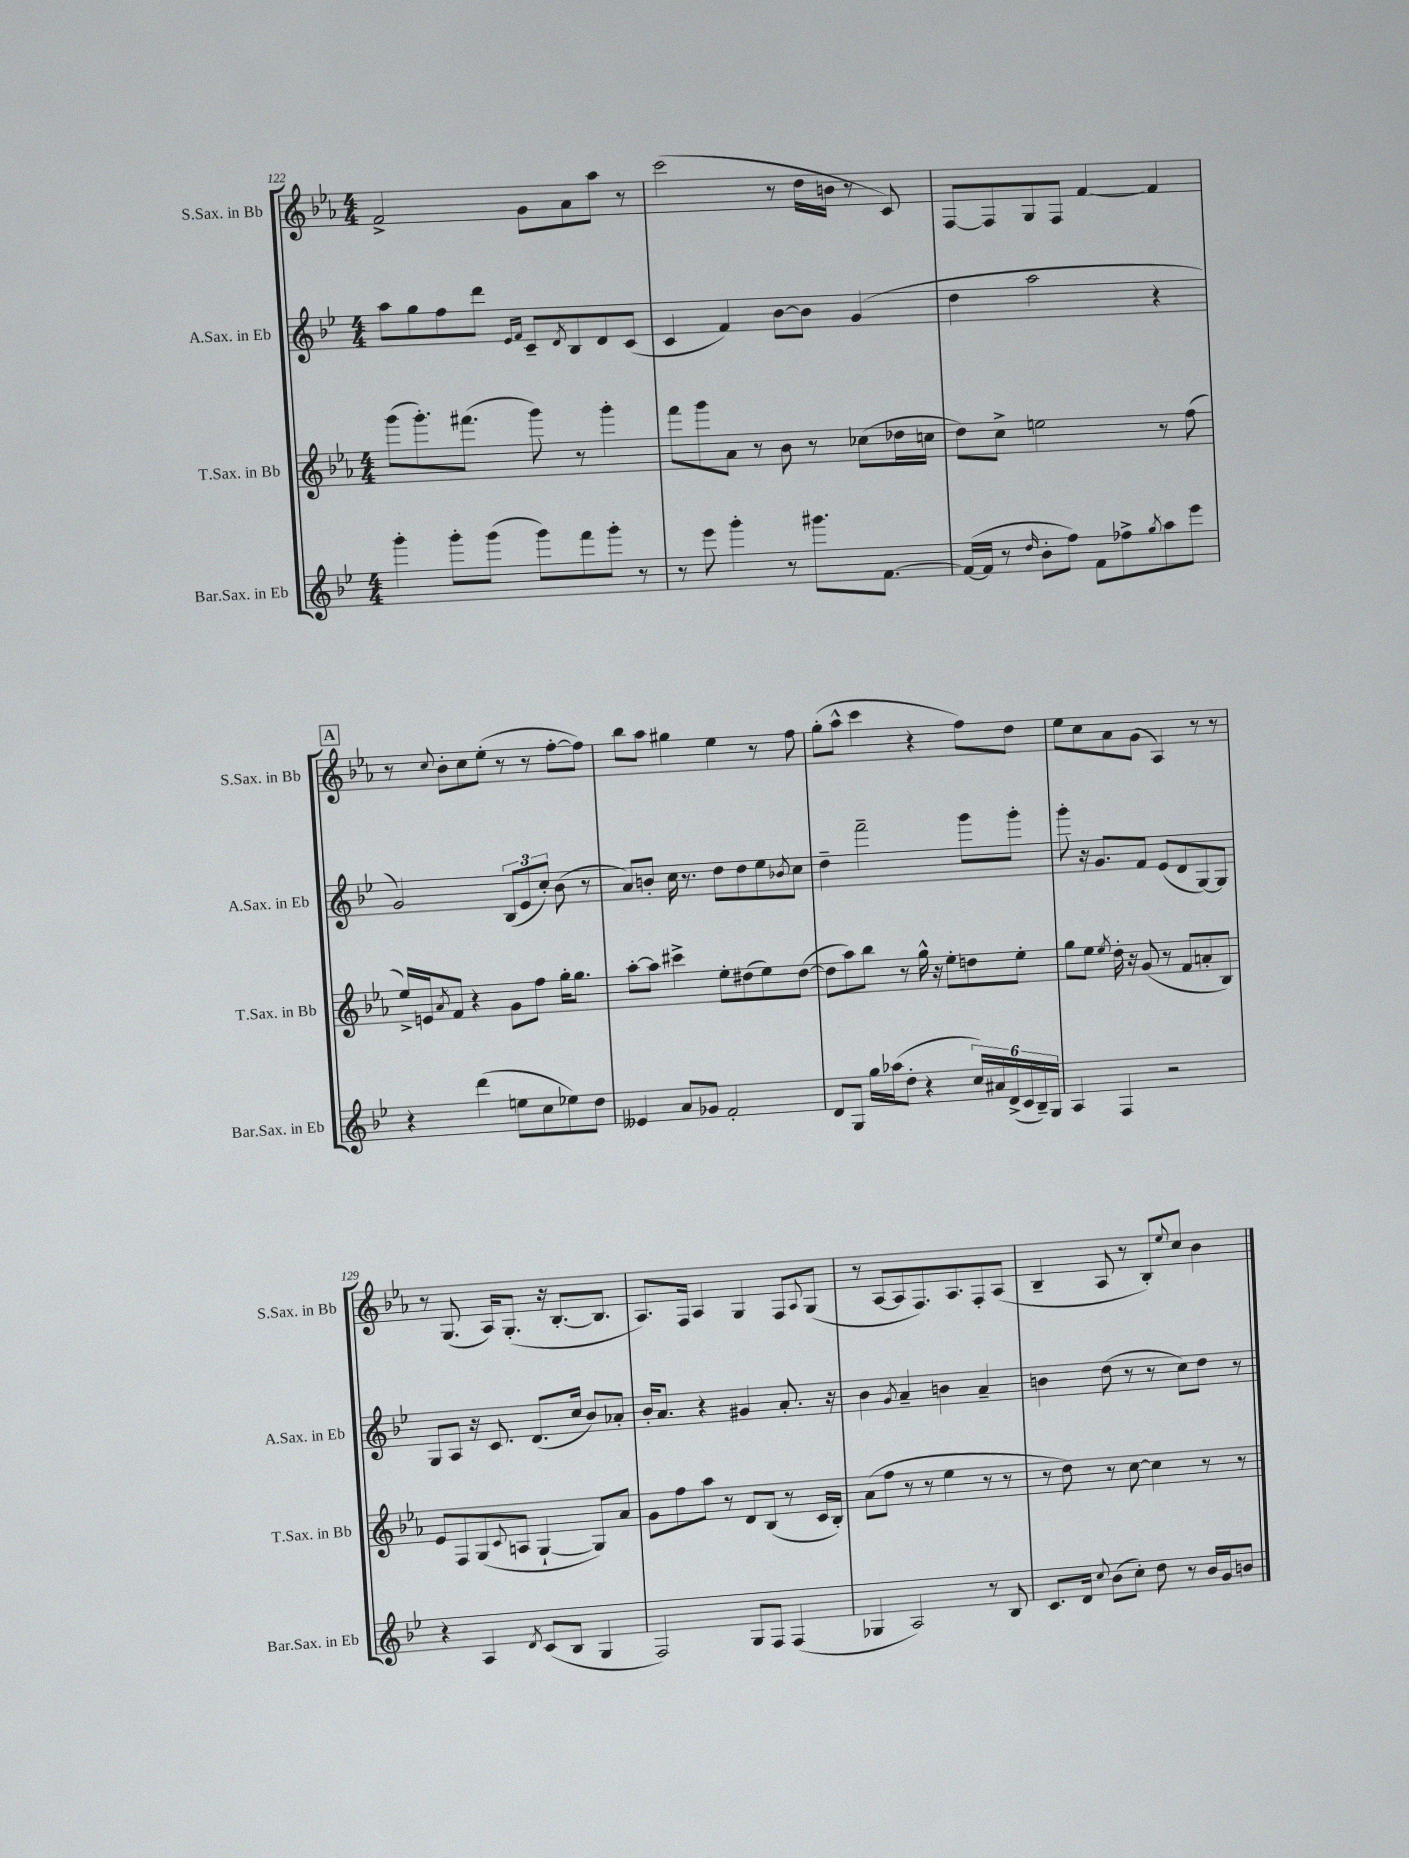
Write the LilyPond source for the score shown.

<<
\new StaffGroup <<
\new Staff = "s0" \with { instrumentName = "S.Sax. in Bb" shortInstrumentName = "S.Sax. in Bb" } {
    \clef treble \key ees \major \numericTimeSignature \time 4/4
    f'2-> g'8 aes'8 aes''8 r8 |
    c'''2( r8 d''16 b'16 r8 c'8) |
    f8~ f8 g8 f8 f'4~ f'4 |
    \mark \markup { \box "A" } r8 \appoggiatura { c''8 } bes'8-. c''8 ees''8-.( r8 r8 f''8~-. f''8) |
    bes''8 aes''8 gis''4 ees''4 r8 f''8 |
    g''8-.( aes''8-^ c'''4 r4 f''8) d''8 |
    ees''8 c''8 aes'8 g'8( aes4) r8 r8 |
    r8 g8.( aes16) g8.-.( r16 bes8.~-. bes8. |
    aes8.) f16 aes4 g4 f8 \appoggiatura { aes8 } g8( |
    r8 aes8~ aes8 f8.) aes8. f8-. aes8( |
    bes4-- aes8 r8 bes8-.) \appoggiatura { ees''8 } c''8 bes'4 \bar "|." |
}
\new Staff = "s1" \with { instrumentName = "A.Sax. in Eb" shortInstrumentName = "A.Sax. in Eb" } {
    \clef treble \key bes \major \numericTimeSignature \time 4/4
    a''8 g''8 f''8 d'''8 \grace { ees'16 f'16 } c'8-- \acciaccatura { d'8 } bes8 d'8 c'8( |
    c'4 f'4) bes'8~ bes'8 g'4( |
    d''4 a''2 r4 |
    \mark \markup { \box "A" } g'2) \tuplet 3/2 { bes8( ees'8 c''8-.) } bes'8( r8 |
    a'8) b'8-. c''16 r8. d''8 d''8 ees''8 \acciaccatura { bes'8 } c''8 |
    d''4-- f'''2-- g'''8 g'''8-. |
    g'''8-. r16 g'8. f'8 ees'8( d'8 g8~) g8 |
    g8 a8 r16 c'8. d'8.( c''16 bes'8) aes'8-. |
    bes'16-. a'8. r4 gis'4 a'8.-. r16 |
    bes'4 \acciaccatura { g'8 } a'4-- b'4 a'4-- |
    b'4 d''8( r8 r8 c''8) d''8 r8 \bar "|." |
}
\new Staff = "s2" \with { instrumentName = "T.Sax. in Bb" shortInstrumentName = "T.Sax. in Bb" } {
    \clef treble \key ees \major \numericTimeSignature \time 4/4
    g'''8( g'''8.-.) fis'''8.( g'''8) r8 g'''4-. |
    f'''8 g'''8 aes'8 r8 bes'8 r8 ces''8( des''16 c''16 |
    d''8) c''8-> e''2 r8 f''8( |
    \mark \markup { \box "A" } ees''16->) e'16 \acciaccatura { aes'8 } f'8 r4 g'8 f''8 g''16-. g''8. |
    aes''8~-. aes''8 cis'''4-> ees''8-. dis''8( ees''8) dis''8~( |
    dis''8 aes''8) bes''8 r8 g''16-^ r16 ees''8-. d''8 ees''8-. |
    g''8 ees''8 \acciaccatura { ees''8 } d''16-. r16 g'8( r8 f'8 a'8-. bes8) |
    ees'8 f8 g8( \appoggiatura { c'8 } a8 g4~-! g8) aes'8 |
    g'8 f''8 aes''8 r8 d'8 bes8( r8 c'16 bes16-.) |
    aes'8( f''8 r8 r8 ees''4 r8 r8 |
    r8 d''8) r8 c''8~ c''4 r8 r8 \bar "|." |
}
\new Staff = "s3" \with { instrumentName = "Bar.Sax. in Eb" shortInstrumentName = "Bar.Sax. in Eb" } {
    \clef treble \key bes \major \numericTimeSignature \time 4/4
    g'''4-. g'''8-. g'''8( g'''8) f'''8 g'''8-. r8 |
    r8 ees'''8 g'''4-. r8 gis'''8. f'8.~ |
    f'16~( f'16 r8 \grace { d''16 } bes'8-. f''8) f'8 fes''8-> \acciaccatura { g''8 } a''8 ees'''8 |
    \mark \markup { \box "A" } r4 d'''4( e''8 c''8 ees''8) d''8 |
    eeses'4 a'8 ges'8 f'2-. |
    d'8 g8 g''16 aes''16( d''8-. r4 \tuplet 6/4 { c''16) ais'16 d'16->( c'16 bes16--) g16 } |
    a4 f4 r2 |
    r4 a4 \acciaccatura { d'8 } c'8( bes8 g4 |
    f2) g8 f8 f4( |
    ges4 a2) r8 bes8 |
    c'8. d'16 \appoggiatura { c''8 } bes'8( c''8-.) d''8 r8 bes'16 g'16 b'8 \bar "|." |
}
>>
>>
\layout { \context { \Score currentBarNumber = #122 } }
